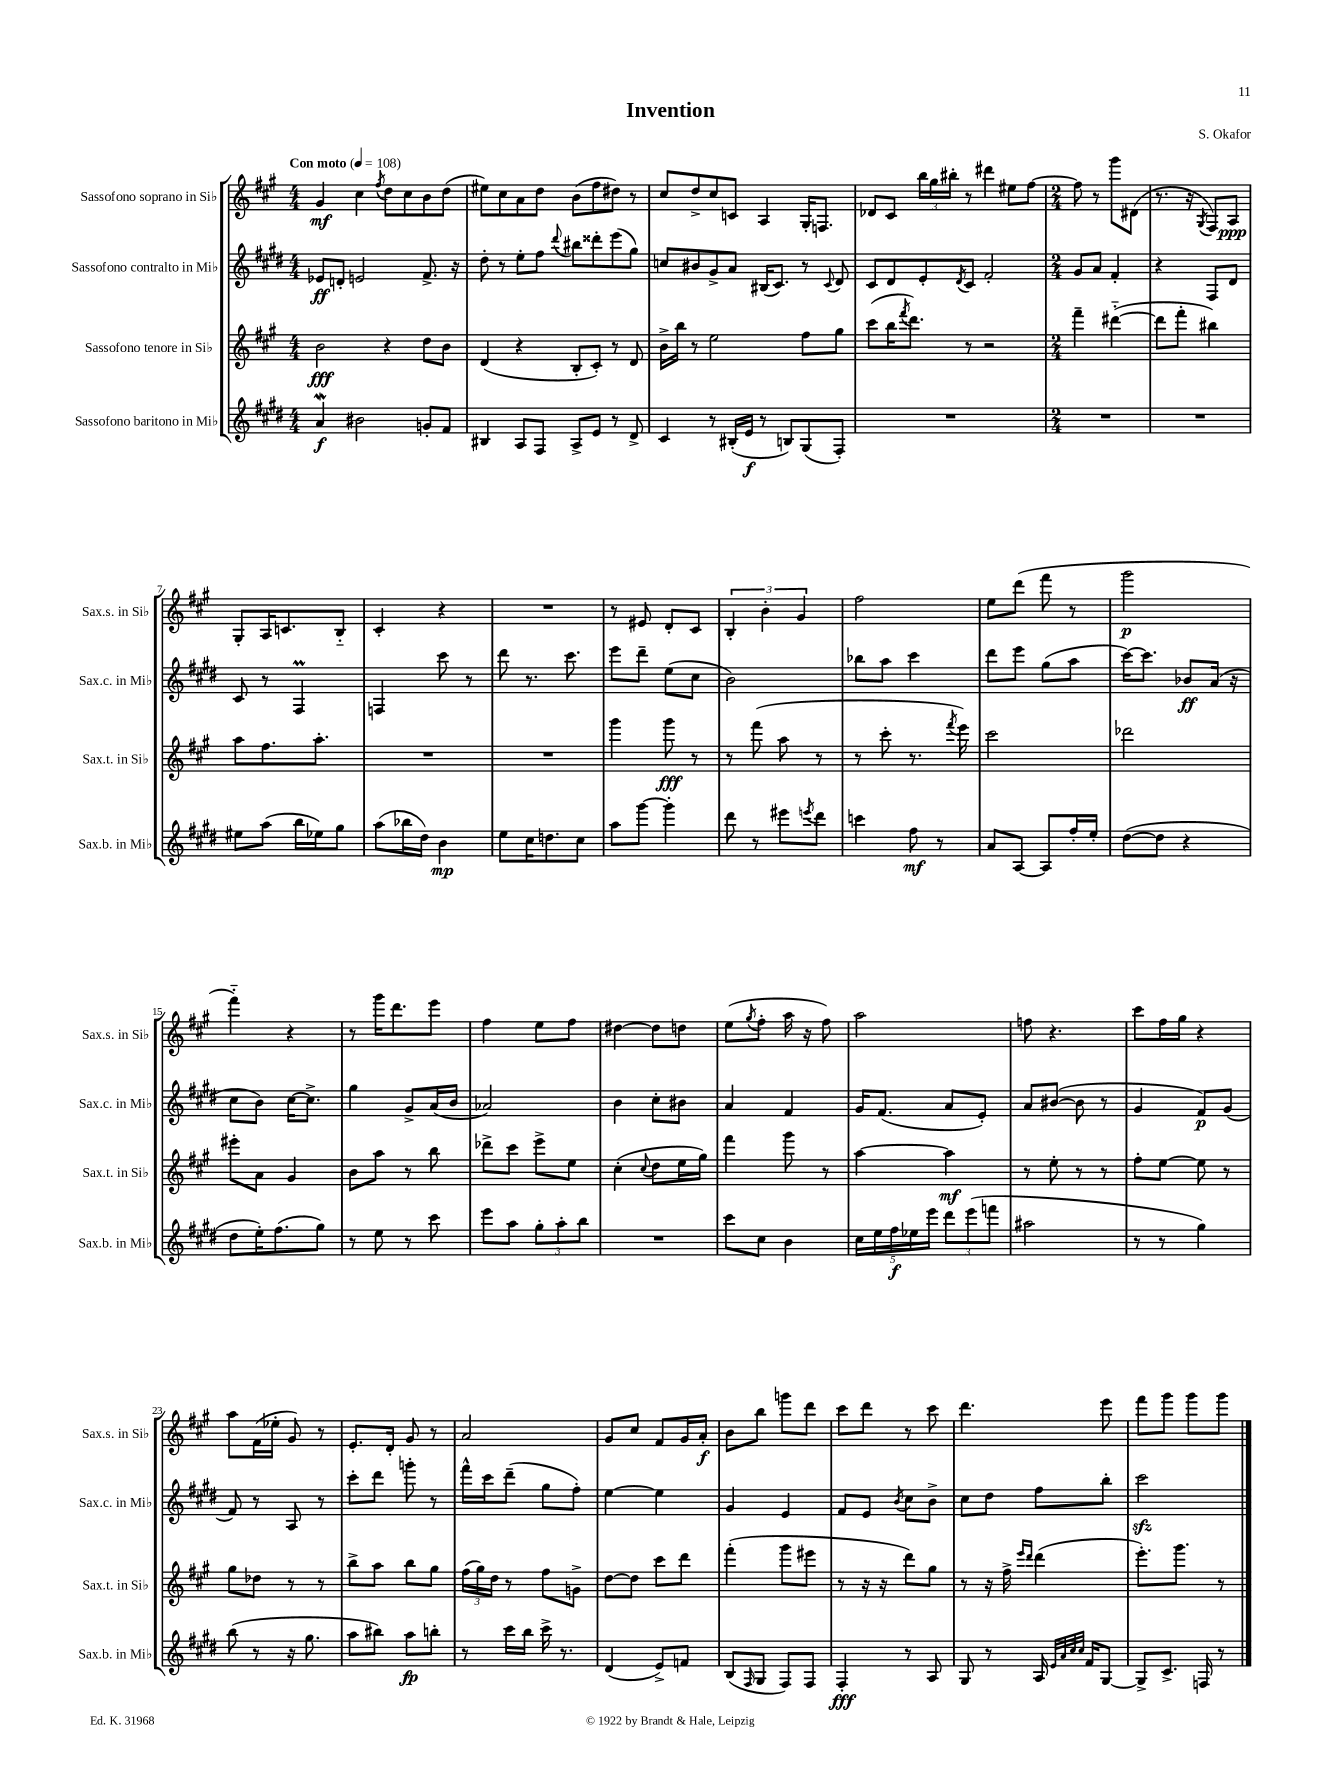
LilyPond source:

\header { title = "Invention" composer = "S. Okafor" }
<<
\new StaffGroup <<
\new Staff = "s0" \with { instrumentName = "Sassofono soprano in Sib" shortInstrumentName = "Sax.s. in Sib" } {
    \clef treble \key a \major \numericTimeSignature \time 4/4 \tempo "Con moto" 4 = 108
    gis'4\mf cis''4 \acciaccatura { fis''8 } d''8 cis''8 b'8 d''8( |
    eis''8) cis''8 a'8 d''8 b'8( fis''8 dis''8) r8 |
    cis''8 d''8-> cis''8 c'8 a4 gis16-. f8. |
    des'8 cis'8 \tuplet 3/2 { b''16 gis''16 bis''16-. } r8 dis'''4 eis''8 fis''8~ |
    \numericTimeSignature \time 2/4 fis''8 r8 gis'''8 dis'8( |
    r8. r16 \acciaccatura { gis8 } fis8) a8\ppp |
    gis8-. a16 c'8. b8-_ |
    cis'4-. r4 |
    R2 |
    r8 eis'8 d'8-. cis'8 |
    \tuplet 3/2 { b4-. b'4-. gis'4 } |
    fis''2 |
    e''8 d'''8( fis'''8 r8 |
    gis'''2\p |
    fis'''4-_) r4 |
    r8 gis'''16 d'''8. e'''8 |
    fis''4 e''8 fis''8 |
    dis''4~ dis''8 d''8 |
    e''8( \acciaccatura { gis''8 } fis''8-. a''16 r16 fis''8) |
    a''2 |
    f''8 r4. |
    cis'''8 fis''16 gis''16 r4 |
    a''8 fis'16( ees''16-. gis'8) r8 |
    e'8.-. d'16-. gis'8 r8 |
    a'2 |
    gis'8 cis''8 fis'8 gis'16 a'16-.\f |
    b'8 b''8 g'''8 d'''8 |
    cis'''8 d'''8 r8 cis'''8 |
    d'''4. e'''8 |
    fis'''8 gis'''8 gis'''8 gis'''8 \bar "|." |
}
\new Staff = "s1" \with { instrumentName = "Sassofono contralto in Mib" shortInstrumentName = "Sax.c. in Mib" } {
    \clef treble \key e \major \numericTimeSignature \time 4/4
    ees'8\ff d'8-. e'2 fis'8.-> r16 |
    dis''8-. r8 e''8-. fis''8 \appoggiatura { dis'''8 } bis''8 disis'''8-. e'''8( gis''8) |
    c''8 bis'8 gis'8-> a'8 bis16( cis'8.) r8 \appoggiatura { cis'8 } dis'8 |
    cis'8 dis'8 e'8-. \acciaccatura { dis'8 } cis'8 fis'2-. |
    \numericTimeSignature \time 2/4 gis'8 a'8 fis'4-. |
    r4 fis8 dis'8 |
    cis'8 r8 fis4\prall |
    f4 cis'''8 r8 |
    dis'''8 r8. cis'''8. |
    e'''8 dis'''8-- e''8( cis''8 |
    b'2) |
    bes''8 a''8 cis'''4 |
    dis'''8 e'''8 gis''8( a''8 |
    cis'''16~) cis'''8. bes'8\ff a'16( r16 |
    cis''8 b'8) cis''16~ cis''8.-> |
    gis''4 gis'8-> a'16( b'16 |
    aes'2) |
    b'4 cis''8-. bis'8 |
    a'4 fis'4 |
    gis'16 fis'8.( a'8 e'8-.) |
    a'8 bis'8~( bis'8 r8 |
    gis'4 fis'8\p) gis'8( |
    fis'8) r8 a8 r8 |
    cis'''8-. dis'''8 g'''8-. r8 |
    fis'''16-^ cis'''16 dis'''8--( gis''8 fis''8-.) |
    e''4~ e''4 |
    gis'4 e'4 |
    fis'8 e'8 \acciaccatura { b'8 } cis''8 b'8-> |
    cis''8 dis''8 fis''8 b''8-. |
    cis'''2\sfz \bar "|." |
}
\new Staff = "s2" \with { instrumentName = "Sassofono tenore in Sib" shortInstrumentName = "Sax.t. in Sib" } {
    \clef treble \key a \major \numericTimeSignature \time 4/4
    b'2\fff r4 d''8 b'8 |
    d'4( r4 b8-. cis'8-.) r8 d'8 |
    b'16-> b''16 r8 e''2 fis''8 gis''8 |
    cis'''8( b''16 \acciaccatura { fis'''8 } d'''8.) r8 r2 |
    \numericTimeSignature \time 2/4 fis'''4-- dis'''4~-_( |
    dis'''8 fis'''8-. bis''4) |
    a''8 fis''8. a''8.-. |
    R2 |
    R2 |
    gis'''4 gis'''8\fff r8 |
    r8 fis'''8( a''8 r8 |
    r8 cis'''8-. r8. \acciaccatura { fis'''8 } e'''16) |
    cis'''2 |
    des'''2 |
    eis'''8-. a'8 gis'4 |
    b'8 a''8 r8 b''8 |
    des'''8-> cis'''8 e'''8-> e''8 |
    cis''4-.( \appoggiatura { cis''8 } d''8 e''16 gis''16) |
    fis'''4 gis'''8 r8 |
    a''4~ a''4\mf |
    r8 e''8-. r8 r8 |
    fis''8-. e''8~ e''8 r8 |
    gis''8 des''8 r8 r8 |
    b''8-> a''8 b''8 gis''8 |
    \tuplet 3/2 { fis''16( gis''16) d''16 } r8 fis''8 g'8-> |
    d''8~ d''8 cis'''8 d'''8 |
    fis'''4-.( gis'''8 eis'''8 |
    r8 r16 r16 d'''8) gis''8 |
    r8 r16 fis''16-> \grace { e'''16 d'''16 } d'''4( |
    e'''8.-.) gis'''8. r8 \bar "|." |
}
\new Staff = "s3" \with { instrumentName = "Sassofono baritono in Mib" shortInstrumentName = "Sax.b. in Mib" } {
    \clef treble \key e \major \numericTimeSignature \time 4/4
    a'4\mordent\f bis'2 g'8-. fis'8 |
    bis4 a8 fis8 a8-> e'8 r8 dis'8-> |
    cis'4 r8 bis16-.( e'16\f r8 b8) gis8( fis8-.) |
    R1 |
    \numericTimeSignature \time 2/4 R2 |
    R2 |
    eis''8 a''8( b''16 ees''16) gis''8 |
    a''8( bes''16 dis''16) b'4\mp |
    e''8 cis''16 d''8. cis''8 |
    a''8 gis'''8~ gis'''4-. |
    dis'''8 r8 eis'''8 \acciaccatura { e'''8 } dis'''8 |
    c'''4 fis''8\mf r8 |
    a'8 a8~ a8 fis''16-. e''16-. |
    dis''8~( dis''8 r4 |
    dis''8 e''16-.) fis''8.( gis''8) |
    r8 e''8 r8 cis'''8 |
    e'''8 a''8 \tuplet 3/2 { gis''8-. a''8-. b''8 } |
    R2 |
    cis'''8 cis''8 b'4 |
    \tuplet 5/4 { cis''16 e''16 fis''16\f ees''16 e'''16 } \tuplet 3/2 { dis'''8 e'''8( f'''8 } |
    ais''2 |
    r8 r8 gis''4) |
    b''8( r8 r16 gis''8. |
    a''8 bis''8) a''8\fp b''8-. |
    r8 cis'''16 b''16 cis'''16-> r8. |
    dis'4( e'8->) f'8 |
    b8( \grace { fis16 } gis8 fis8) fis8 |
    fis4-.\fff r8 a8 |
    gis8 r8 a16 \grace { e'32 a'32 cis''32 cis''32 } fis'16 gis8~ |
    gis8-> cis'8.-> f16 r8 \bar "|." |
}
>>
>>
